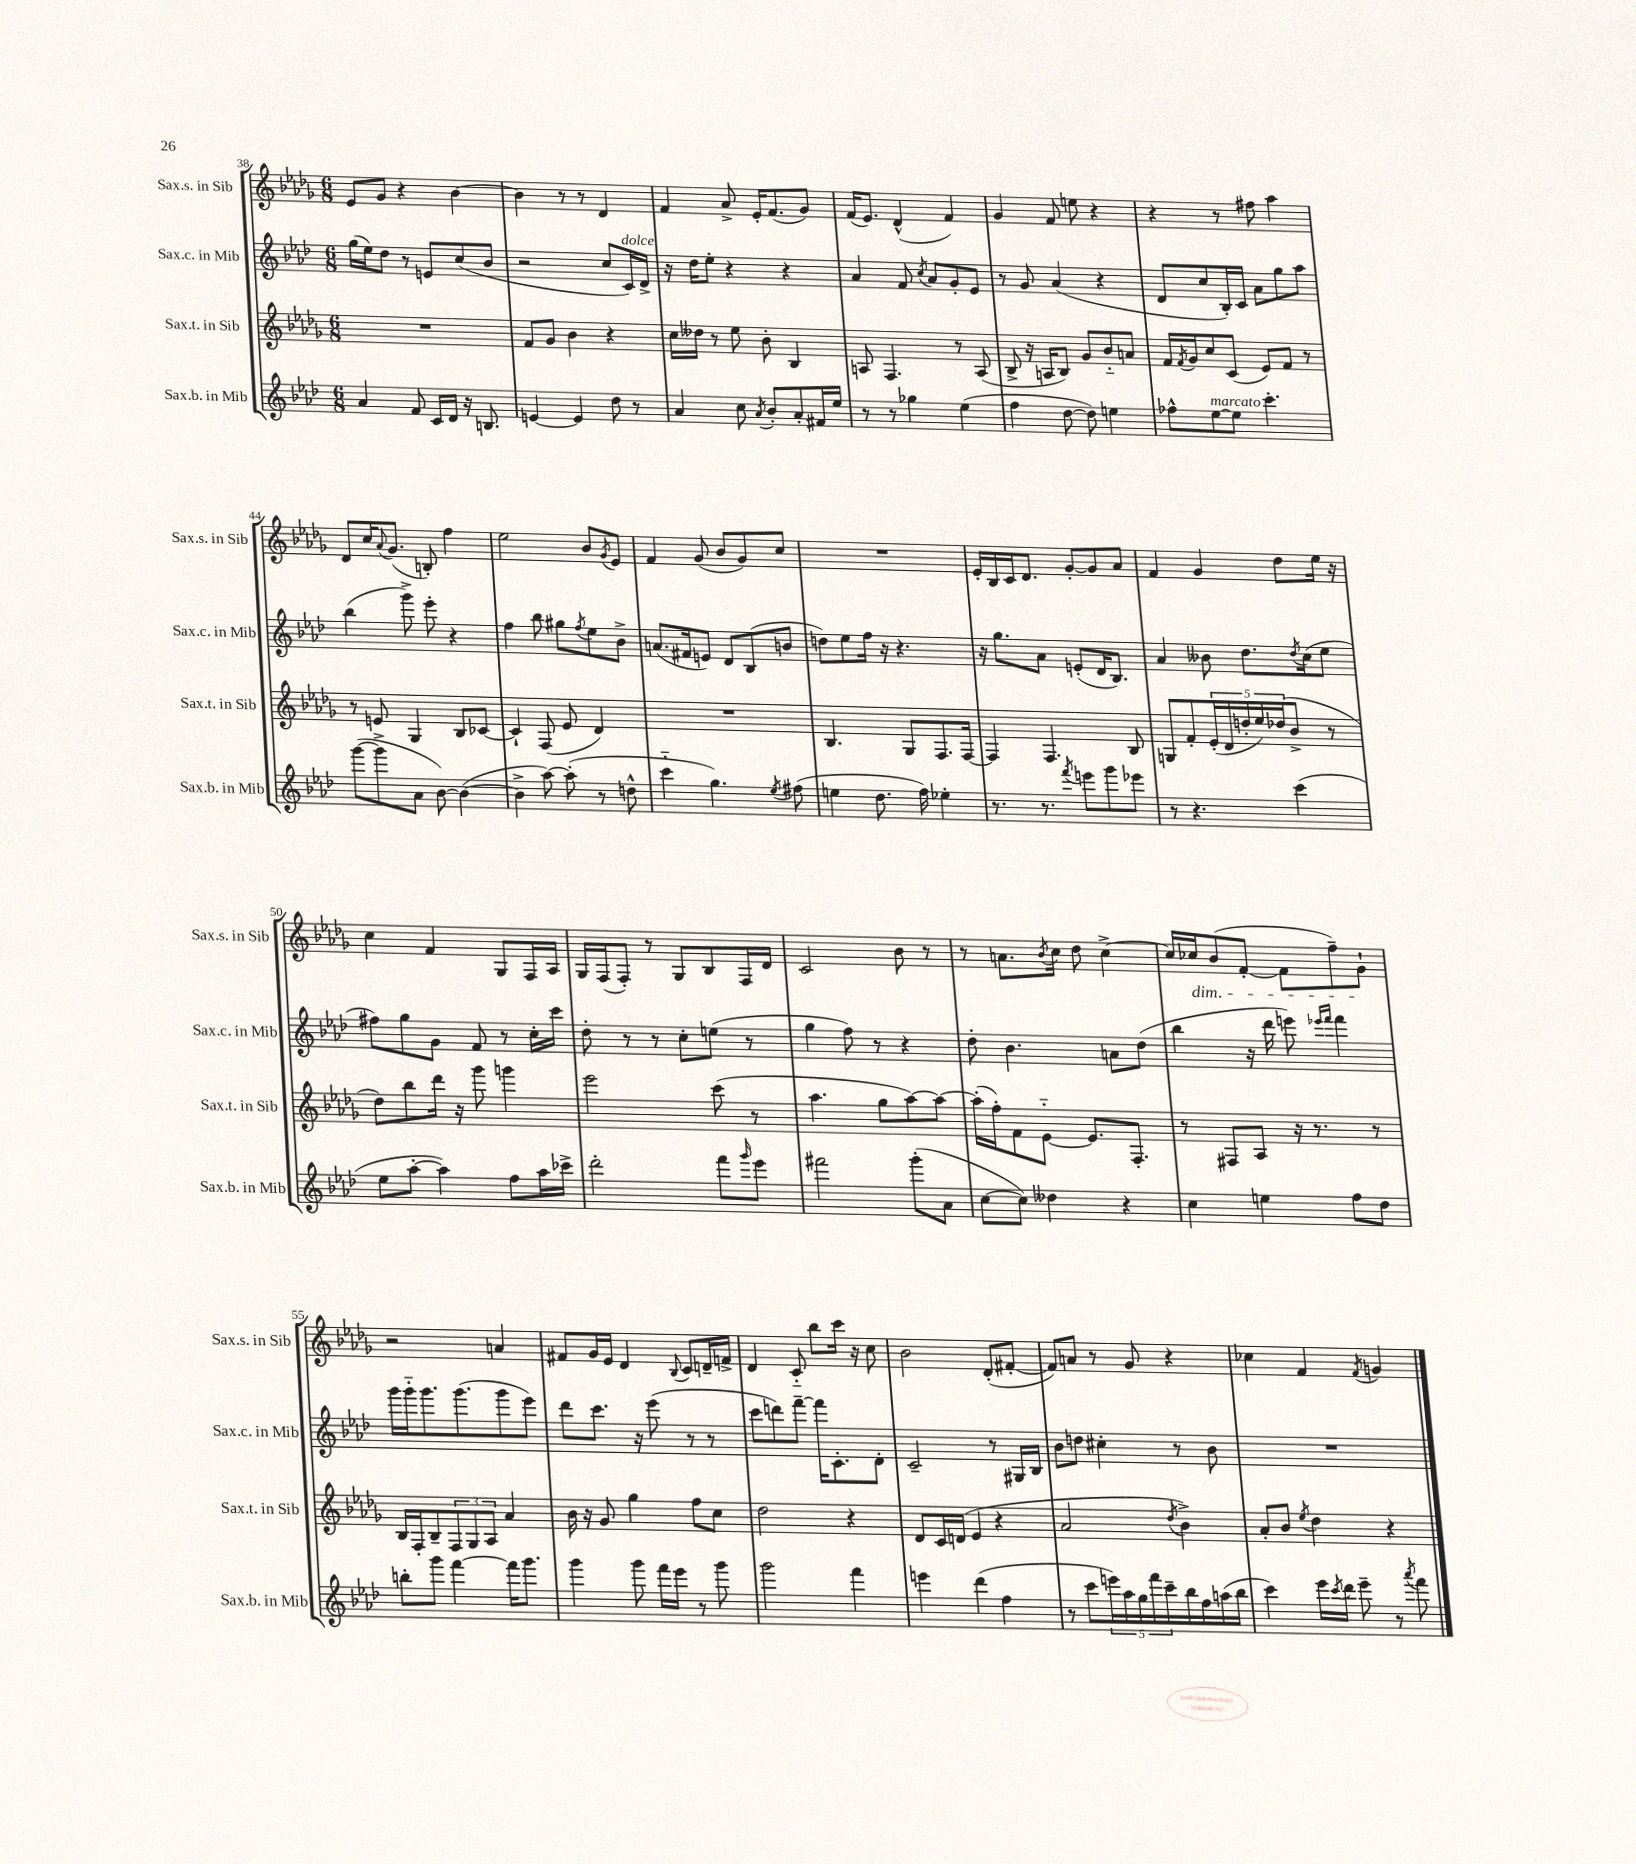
<<
\new StaffGroup <<
\new Staff = "s0" \with { instrumentName = "Sax.s. in Sib" shortInstrumentName = "Sax.s. in Sib" } {
    \clef treble \key des \major \numericTimeSignature \time 6/8
    ees'8 ges'8 r4 bes'4~ |
    bes'4 r8 r8 des'4 |
    f'4 aes'8-> ees'16-. f'8.( ges'8) |
    f'16( ees'8.) des'4-^( f'4) |
    ges'4 f'8 e''8 r4 |
    r4 r8 fis''8 aes''4 |
    des'8 c''16 \appoggiatura { aes'8 } ges'8.( b8-.) f''4 |
    ees''2 bes'8 \acciaccatura { ges'8 } ees'8 |
    f'4 ges'8( bes'8 ges'8) c''8 |
    R2. |
    ees'16-. bes16 c'16 des'8. ges'8~-. ges'8 aes'8 |
    f'4 ges'4 des''8 ees''16 r16 |
    c''4 f'4 ges8 f16 aes16 |
    ges16 f16( f8-.) r8 ges8 bes8 f16 des'16 |
    c'2 bes'8 r8 |
    r8 a'8. \acciaccatura { bes'8 } c''16 des''8 c''4~-> |
    c''16 ces''16\dim bes'8( f'8~-. f'8 f''8--) ges'8-!\! |
    r2 a'4 |
    fis'8 ges'16 ees'16 des'4 \appoggiatura { bes8 } c'8 d'16-- f'16-> |
    des'4 c'8-_ bes''8 c'''16 r16 c''8 |
    bes'2 des'8-.( fis'8~-. |
    fis'8) a'8 r8 ges'8 r4 |
    ces''4 f'4 \acciaccatura { f'8 } g'4 \bar "|." |
}
\new Staff = "s1" \with { instrumentName = "Sax.c. in Mib" shortInstrumentName = "Sax.c. in Mib" } {
    \clef treble \key aes \major \numericTimeSignature \time 6/8
    g''16( ees''16) des''8 r8 e'8 c''8( bes'8 |
    r2 c''8 c'16^\markup { \italic "dolce" }) des'16-> |
    r16 des''16 ees''8-. r4 r4 |
    aes'4 f'8 \acciaccatura { c''8 } aes'8 g'8-. ees'8 |
    r8 g'8 aes'4( r4 |
    des'8 c''8 bes16-.) c'16 aes'8 g''8 aes''8 |
    bes''4( g'''8->) ees'''8-. r4 |
    f''4 bes''8 gis''8 \acciaccatura { f''8 } ees''8 bes'8-> |
    a'8.( fis'16 e'8) des'8 bes8( b'8 |
    d''8) ees''8 f''16 r16 r4. |
    r16 g''8. aes'8 e'8-.( des'16 bes8.) |
    aes'4 beses'8 des''8. \acciaccatura { des''8 } c''16( ees''8 |
    fis''8) g''8 g'8 f'8 r8 c''16-. c'''16 |
    des''8-. r8 r8 c''8-. e''8( r8 |
    g''4 f''8) r8 r4 |
    des''8-. bes'4. a'8 des''8( |
    bes''4 r16 des'''16 e'''8) \grace { ees'''16 f'''16 } f'''4 |
    g'''16 g'''16-_ g'''8. g'''8.( g'''8 ees'''8) |
    des'''8 c'''8. r16 ees'''8( r8 r8 |
    c'''8 d'''8) f'''8~-- f'''16 c'8.-. des'8-. |
    c'2-- r8 gis16 bes16 |
    bes'8 d''8 cis''4-. r8 bes'8 |
    R2. \bar "|." |
}
\new Staff = "s2" \with { instrumentName = "Sax.t. in Sib" shortInstrumentName = "Sax.t. in Sib" } {
    \clef treble \key des \major \numericTimeSignature \time 6/8
    R2. |
    f'8 ges'8 bes'4 r4 |
    c''16 deses''16 r8 ees''8 bes'8-. bes4 |
    a8 f4. r8 a8( |
    bes8-> r16 a16 bes8) ges'8 bes'8-_ a'8 |
    f'16 \acciaccatura { f'8 } ges'16 c''8 c'8( ees'8) f'8 r8 |
    r8 e'8 ges4 bes8 ces'8~ |
    ces'4-! f8( ees'8 des'4) |
    R2. |
    bes4. ges8 f8. f16~ |
    f4 f4. bes8 |
    g8 f'8-. \tuplet 5/4 { ees'16-.( des'16 d''16-. ees''16) des''16( } bes'8-> r8 |
    des''8) bes''8 des'''16 r16 ges'''8 g'''4 |
    ees'''2 c'''8( r8 |
    aes''4. ges''8 aes''8~) aes''8~ |
    aes''16-.( f''16-.) f'8 ees'8~-_ ees'8. f8.-. |
    r8 fis8 aes8 r16 r8. r8 |
    bes16 f16-. bes8-- \tuplet 3/2 { f8 ges8 aes8 } aes'4 |
    bes'16 r16 ges'8 ges''4 f''8 c''8 |
    des''2 r4 |
    des'8 c'16 d'16( ees'4 r4 |
    aes'2 \acciaccatura { des''8 } bes'4->) |
    aes'8-. bes'8 \acciaccatura { ees''8 } des''4 r4 \bar "|." |
}
\new Staff = "s3" \with { instrumentName = "Sax.b. in Mib" shortInstrumentName = "Sax.b. in Mib" } {
    \clef treble \key aes \major \numericTimeSignature \time 6/8
    aes'4 f'8 c'16 des'16 r16 b8. |
    e'4~ e'4 des''8 r8 |
    aes'4 c''8 \acciaccatura { aes'8 } bes'8-. aes'8-. fis'16 ees''16 |
    r8 r8 ges''4 ees''4( |
    f''4 des''8~ des''8) e''4 |
    fes''8-^ ees''8~^\markup { \italic "marcato" } ees''8 c'''4.-. |
    g'''8~( g'''8-> aes'8 bes'8~) bes'4~( |
    bes'4-> aes''8~) aes''8-.( r8 d''8-^ |
    c'''4-_ g''4.) \acciaccatura { ees''8 } fis''8( |
    e''4 des''8. f''16) ees''4-. |
    r8. r8. \acciaccatura { f'''8 } e'''8 g'''8 ees'''8 |
    r8 r4. c'''4( |
    ees''8 aes''8~-. aes''4) f''8 aes''16 ces'''16-> |
    des'''2-. f'''8 \grace { g'''16 } ees'''8 |
    fis'''2 g'''8-.( aes'8 |
    c''8~ c''8) deses''4 r4 |
    c''4 e''4 f''8 des''8 |
    b''8-. g'''8 f'''4~ f'''16 g'''8. |
    g'''4 g'''8 f'''16 ees'''16 r8 g'''8 |
    g'''2 f'''4 |
    e'''4 des'''4( f''4 |
    r8 c'''8 \tuplet 5/4 { e'''16) aes''16 g''16 f'''16 c'''16-- } bes''16 f''16 a''16( bes''16 |
    c'''4) ees'''16 \acciaccatura { c'''8 } des'''16 ees'''8-- r8 \acciaccatura { aes'''8 } f'''8 \bar "|." |
}
>>
>>
\layout { \context { \Score currentBarNumber = #38 } }
